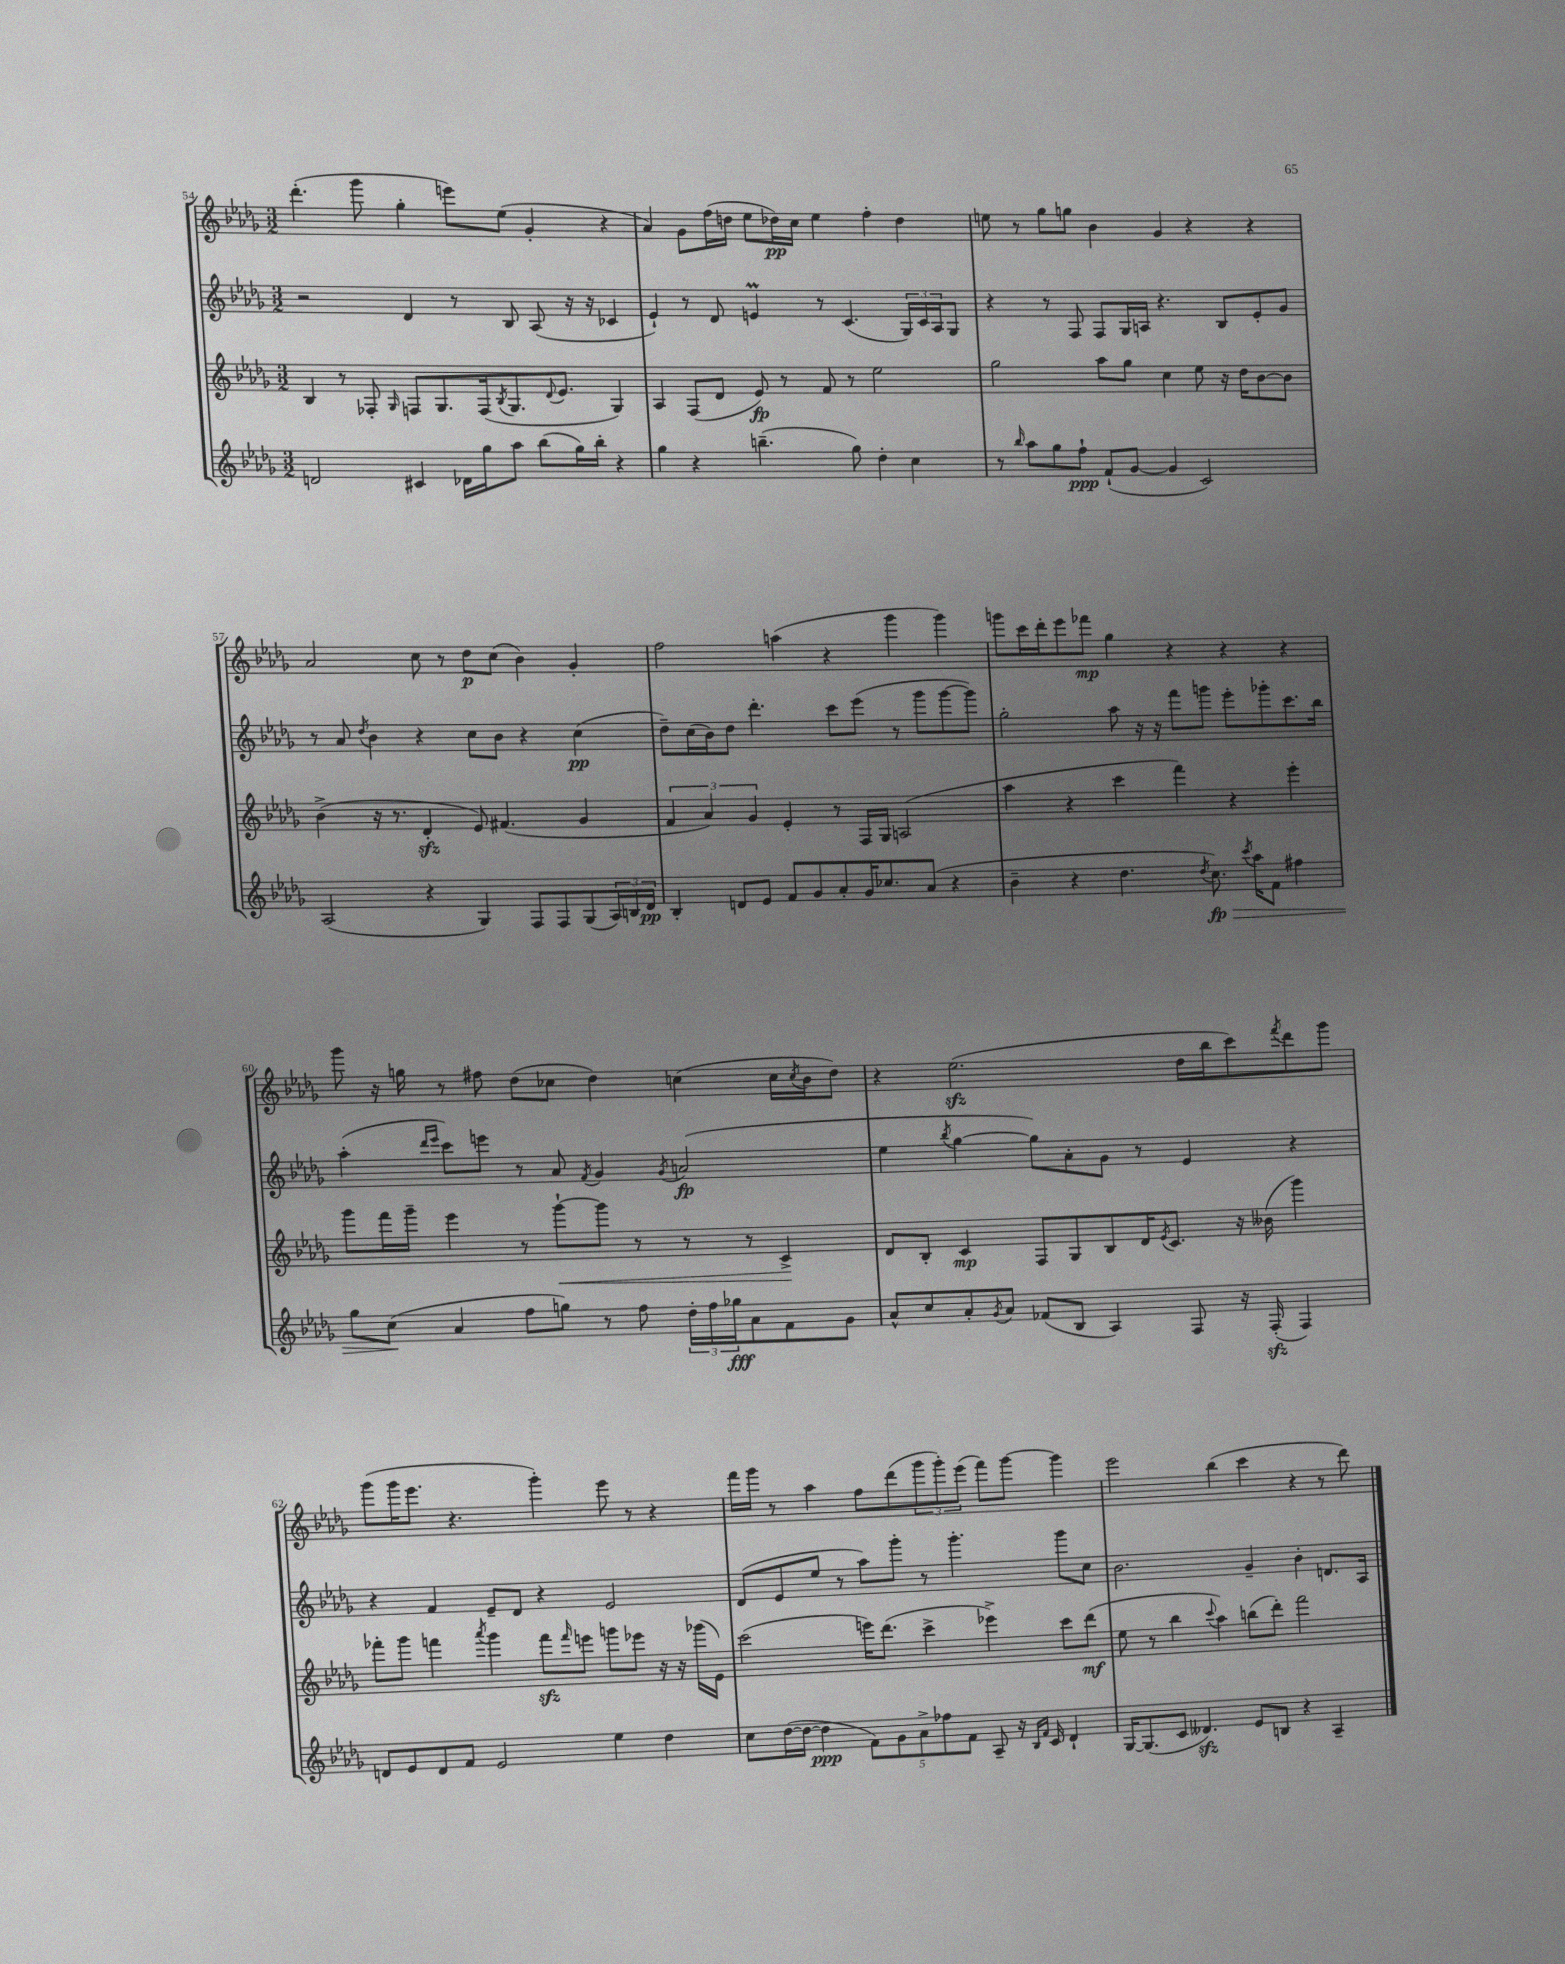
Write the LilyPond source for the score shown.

<<
\new StaffGroup <<
\new Staff = "s0" {
    \clef treble \key des \major \numericTimeSignature \time 3/2
    des'''4.-.( ges'''8 ges''4-. e'''8) ees''8( ges'4-. r4 |
    aes'4) ges'8 f''16( d''16 ees''8 des''16\pp) c''16 ees''4 f''4-. des''4 |
    e''8 r8 ges''8 g''8 bes'4 ges'4 r4 r4 |
    aes'2 c''8 r8 des''8\p c''8( bes'4) ges'4-. |
    f''2 a''4( r4 ges'''4 ges'''4) |
    g'''8 c'''16 des'''16-. ees'''8 fes'''8\mp ges''4 r4 r4 r4 |
    ges'''8 r16 g''16 r8 fis''8 des''8( ces''8 des''4) c''4( c''16 \acciaccatura { c''8 } bes'16 des''8) |
    r4 ees''2.\sfz( des''16 bes''16 c'''8) \acciaccatura { f'''8 } des'''8 ges'''8 |
    ges'''8( ges'''16 ees'''8. r4. ges'''4-.) ees'''8 r8 r4 |
    f'''16 ges'''16 r8 aes''4 f''8 des'''8( \tuplet 3/2 { ges'''8 ges'''8-.) ees'''8( } f'''8) ges'''8~ ges'''4 |
    ees'''2 bes''4( c'''4 r4 r8 des'''8) \bar "|." |
}
\new Staff = "s1" {
    \clef treble \key des \major \numericTimeSignature \time 3/2
    r2 des'4 r8 bes8 aes8( r16 r16 ces'4 |
    ees'4-!) r8 des'8 e'4\prall r8 c'4.( \tuplet 3/2 { ges16) c'16 aes16 } ges8 |
    r4 r8 f8 f8 ges16 a16 r4. bes8 ees'8-. ges'8 |
    r8 aes'8 \acciaccatura { des''8 } bes'4 r4 c''8 bes'8 r4 c''4\pp( |
    des''8--) c''16( bes'16) des''8 des'''4.-. c'''8 ees'''8( r8 ges'''8 ges'''8~ ges'''8) |
    ges''2-. aes''8 r16 r16 f'''8 g'''8 ees'''8-. ges'''8-. c'''8. bes''16 |
    aes''4-.( \grace { des'''16 ees'''16 } c'''8) e'''8 r8 aes'8 \acciaccatura { f'8 } ges'4 \acciaccatura { ges'8 } a'2\fp( |
    ees''4 \acciaccatura { bes''8 } ges''4~ ges''8) aes'8-. ges'8 r8 ees'4 r4 |
    r4 f'4 ees'8-- des'8 r4 ees'2 |
    des'8( ees'8 ees''8 r8 aes''8) ges'''8-. r8 ges'''4.-. ges'''8 c''8 |
    bes'2. ges'4-- bes'4-. d'8. aes16 \bar "|." |
}
\new Staff = "s2" {
    \clef treble \key des \major \numericTimeSignature \time 3/2
    bes4 r8 fes8-. \grace { ges16 } f8 ges8. f16( \acciaccatura { bes8 } ges8. \appoggiatura { des'8 } ees'8. ges4) |
    aes4 f8( des'8 ees'8\fp) r8 f'8 r8 ees''2 |
    ges''2 aes''8 ges''8 c''4 ees''8 r16 des''16 bes'8~ bes'8 |
    bes'4->( r16 r8. des'4-.\sfz ees'8) fis'4.( ges'4 |
    \tuplet 3/2 { f'4 aes'4) ges'4 } ees'4-. r8 f16 ges16 a2( |
    aes''4 r4 c'''4 f'''4) r4 ees'''4-. |
    ges'''8 f'''16 ges'''16-- ees'''4 r8 ges'''8~-!\< ges'''8 r8 r8 r8 c'4->\! |
    des'8 bes8-. c'4\mp f8 ges8 bes8 des'16 \acciaccatura { ees'8 } c'8. r16 beses'16( ges'''4) |
    fes'''8-. ges'''8 f'''4 \acciaccatura { aes'''8 } ges'''4 f'''8\sfz \grace { f'''16 } e'''8 g'''8 ees'''8 r16 r16 ges'''16( ees'16) |
    c'''2( e'''16) des'''8.( c'''4-> ees'''4->) c'''8 des'''8\mf( |
    ees''8 r8 bes''4 \appoggiatura { c'''8 } aes''4) b''8( des'''8-.) f'''2 \bar "|." |
}
\new Staff = "s3" {
    \clef treble \key des \major \numericTimeSignature \time 3/2
    d'2 cis'4 des'16 ges''16 aes''8 bes''8( ges''16) bes''16-. r4 |
    ges''4 r4 b''4.--( ges''8) des''4-. c''4 |
    r8 \grace { bes''16 } aes''8 ges''8 f''8-!\ppp f'8-!( ges'8~ ges'4 c'2) |
    aes2( r4 ges4) f8 f8 ges8( \tuplet 3/2 { aes16) b16 des'16\pp } |
    bes4-. d'8 ees'8 f'8 ges'8 aes'8-. ges'16 ces''8. aes'8( r4 |
    bes'4-- r4 des''4. \acciaccatura { des''8 } c''8.\fp\>) \acciaccatura { c'''8 } aes''16 f'8 fis''4 |
    ges''8 c''8\!( aes'4 f''8 g''8) r8 f''8 \tuplet 3/2 { des''16-. f''16 ges''16\fff } aes'8 f'8 ges'8 |
    aes'8-^ c''8 aes'8-. \acciaccatura { ges'8 } aes'8 fes'8( bes8 aes4) f8 r16 f16-.\sfz( f4) |
    d'8 ees'8 d'8 f'8 ees'2 ees''4 des''4 |
    c''8 des''16~( des''16~ des''4\ppp \tuplet 5/4 { f'8) ges'8 aes'8-> fes''8 f'8 } aes8-- r16 \grace { bes16 f'16 } c'16 des'4-! |
    ges16~ ges8.( c'8 deses'4.\sfz) ees'8 b8 r4 aes4-- \bar "|." |
}
>>
>>
\layout { \context { \Score currentBarNumber = #54 } }
